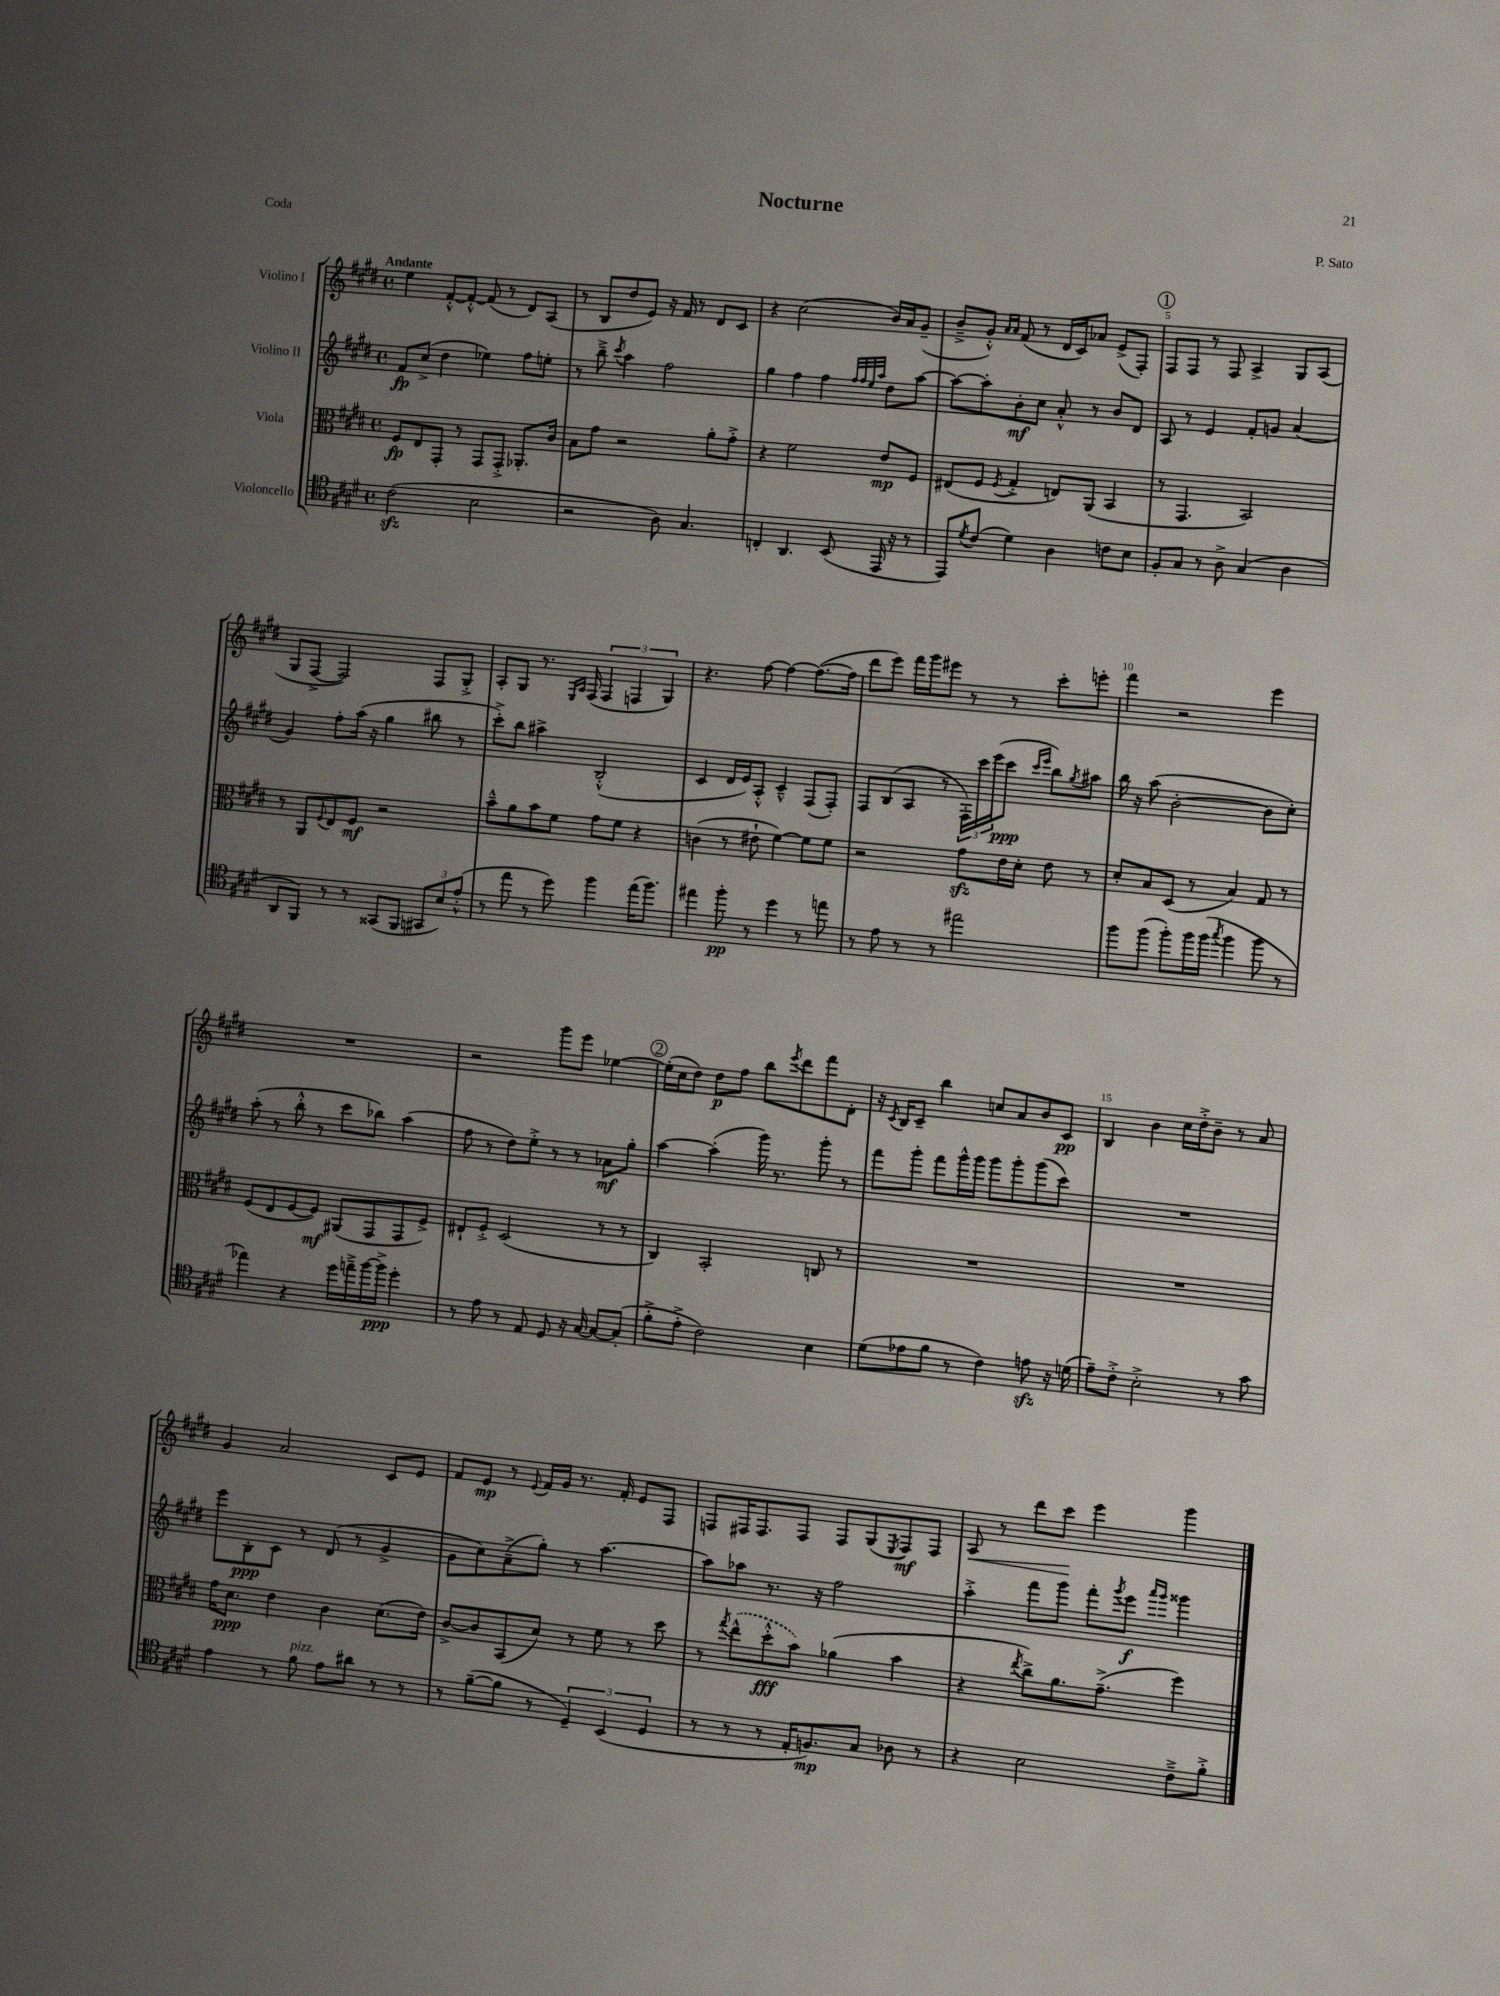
\header { title = "Nocturne" composer = "P. Sato" piece = "Coda" }
<<
\new StaffGroup <<
\new Staff = "s0" \with { instrumentName = "Violino I" } {
    \clef treble \key e \major \defaultTimeSignature \time 4/4 \tempo "Andante"
    e''4 fis'8~-.-^ fis'8~-.-^ fis'8( r8 dis'8) a8( |
    r8 b8 dis''8 e'8) r16 fis'16 r8 dis'8 cis'8 |
    r4 cis''2( b'16) a'16 gis'8--( |
    b'8---> gis'8-.-^) \grace { a'16 a'16 } fis'8( r8 dis'16 cis'16) aes'8 e'8->( fis8-.) |
    \mark \markup { \circle "1" } fis8 fis8 r8 fis8 a4-> gis8 a8( |
    gis8 fis8~-> fis2) fis8 gis8-.-> |
    a8-. gis8 r8. \grace { e16 a16 } fis16( \tuplet 3/2 { fis4 f4 gis4) } |
    r4. fis''8~ fis''4~ fis''8.~( fis''16 |
    dis'''8 e'''8) fis'''16 gis'''16 eis'''8 r8 r8 cis'''8-. e'''8-. |
    fis'''4 r2 e'''4 |
    R1 |
    r2 gis'''8 e'''8 ees''4~ |
    \mark \markup { \circle "2" } ees''16-.( cis''16 dis''8) dis''8\p fis''8 b''8 \acciaccatura { e'''8 } dis'''8 fis'''8 dis'8-. |
    r16 \acciaccatura { cis'8 } b16 cis'8-- b''4 c''8 a'8 b'8 cis'8\pp |
    b4 b'4 cis''16 dis''16-.-> b'8-- r8 a'8 |
    gis'4 a'2 cis'8 e'8 |
    fis'8 e'8\mp r8 \appoggiatura { e'8 } fis'16 gis'16 r8. fis'16-. e'8 fis8 |
    f8 fis16 fis8. fis8 fis8 gis8( \acciaccatura { e8 } fis8\mf) fis8 |
    a8\< r8 dis'''8 cis'''8\! e'''4 gis'''4 \bar "|." |
}
\new Staff = "s1" \with { instrumentName = "Violino II" } {
    \clef treble \key e \major \defaultTimeSignature \time 4/4
    fis'8\fp cis''8->( dis''4 ees''4) fis''8 e''8-. |
    r8 b''8---> \acciaccatura { cis'''8 } a''4 fis''2 |
    gis''4 fis''4 fis''4 \grace { fis''32 fis''32 e''32 a''32 } dis''8 a''8~ |
    a''8~ a''8-. b'8-.\mf cis''8 a'8-.-^ r8 b'8 dis'8 |
    \mark \markup { \circle "1" } a8 r8 e'4 fis'8-. g'8 a'4( |
    gis'4) fis''8-. a''16( r16 gis''4 bis''8 r8 |
    cis'''8-.->) b''8 ais''4-> b2-.-^( |
    cis'4 dis'16 e'16) a8-.-^ cis'4---^ fis8( fis8-.) |
    fis8 b8( a8 r8 \tuplet 3/2 { fis16-.) cis'''16 e'''16( } cis'''8\ppp \grace { cis'''16 e'''16 } b''8) \acciaccatura { gis''8 } ais''8 |
    b''16 r16 a''8( b'2~-. b'8 cis''8-.) |
    a''8-.( r8 b''8-.-^ r8 cis'''8 bes''8) a''4( |
    fis''8 r8 dis''8) e''8-.-> r8 r8 aes'8\mf gis''8-. |
    \mark \markup { \circle "2" } a''4~ a''4-.( gis'''16) r8. gis'''8-. r8 |
    fis'''8 gis'''8-. fis'''8 gis'''16-^ gis'''16 gis'''8 gis'''8-. gis'''8( cis'''8) |
    R1 |
    e'''8 b8-.\ppp cis'8 r8 dis'8( r8 gis'4-> |
    gis'8 cis''8) a'8--->( gis''8-.) r8 a''4.~ |
    a''8 aes''8 r8. r16 fis''2 |
    a''4-.-> fis'''8 gis'''8 fis'''8-. \acciaccatura { gis'''8 } e'''8\f \grace { a'''16 gis'''16 } gisis'''4 \bar "|." |
}
\new Staff = "s2" \with { instrumentName = "Viola" } {
    \clef alto \key e \major \defaultTimeSignature \time 4/4
    fis8\fp e8 gis,8-. r8 gis,8 gis,8-.-> aes,8.-. cis'16 |
    b8 gis'8 r2 a'8-. gis'8-.-> |
    r4 fis'2 e'8\mp fis8 |
    eis8( fis8 \acciaccatura { fis8 } gis4-.-> e8) a,8( b,4 |
    \mark \markup { \circle "1" } r8 gis,4. b,2) |
    r8 a,8 \appoggiatura { fis8 } e8 fis8\mf r2 |
    b'8---^ a'8 b'8 fis'8 gis'8 fis'8 r4 |
    c'4( r8 eis'8-! fis'4~) fis'8 fis'8 |
    r2 gis'8\sfz e'16 dis'16-. e'8 r8 |
    dis'8-. b8 dis8( r8 b4) gis8 r8 |
    fis8( e8 fis8~ fis8\mf) ais,8( gis,8 gis,8 fis8->) |
    eis8-! fis8-.-> dis2( r8 r8 |
    \mark \markup { \circle "2" } cis4) b,2-. c8 r8 |
    R1 |
    R1 |
    gis'16 dis'8.\ppp e'4 cis'4 dis'8.( e'16) |
    cis'8~-> cis'8 b,8( dis'8) r8 fis'8 r8 dis''8 |
    r8 \acciaccatura { gis''8 } \once \slurDashed e''8-^( dis''8-.-^\fff b'8) aes'4( b'4 |
    r4 \acciaccatura { e''8 } cis''8->) a'8. gis'8.--->( fis''4) \bar "|." |
}
\new Staff = "s3" \with { instrumentName = "Violoncello" } {
    \clef tenor \key e \major \defaultTimeSignature \time 4/4
    cis'2\sfz( b2 |
    r2 a8) gis4. |
    c4-. a,4. b,8( e,16 r16 r8 |
    e,8) \acciaccatura { dis'8 } cis'8( dis'4) a4 c'8 b8 |
    \mark \markup { \circle "1" } fis8-. gis8 r8 a8-> gis4( a4 |
    a,8 fis,8) r8 r8 gisis,8( fis,8 \tuplet 3/2 { gis,8 b8) e'8-.-^( } |
    r8 e''8 r8 dis''8) fis''4 e''16( fis''8.) |
    eis''4 fis''8-.\pp r8 dis''4 r8 e''8 |
    r8 e'8 r8 r8 eis''2 |
    fis''8 fis''8( fis''8-.) fis''16 fis''16( \acciaccatura { gis''8 } fis''4 fis''8 r8 |
    ees''4) r4 dis''16 e''16---> fis''16~ fis''16->\ppp dis''4-. |
    r8 e'8 r8 e8 dis8 r16 gis16~ gis8~ gis8-.( |
    \mark \markup { \circle "2" } fis'8-.-> e'8-.-> cis'2) b4 |
    dis'8( ees'8 fis'8 r8 cis'4) e'8\sfz r16 d'16( |
    e'8--) cis'8-.-> b2-.-> r8 gis'8 |
    e'4 r8 fis'8^\markup { \italic "pizz." } e'8 ais'8 r8 r8 |
    r8 fis'8~--( fis'8 r8 \tuplet 3/2 { dis4--) b,4( dis4 } |
    r8 r8 r8 e16-. f8.\mp) gis8 aes8 r8 |
    r4 b2 cis'8---> fis'8-.-> \bar "|." |
}
>>
>>
\layout { \context { \Score \override BarNumber.break-visibility = ##(#f #t #t) barNumberVisibility = #(every-nth-bar-number-visible 5) } }
